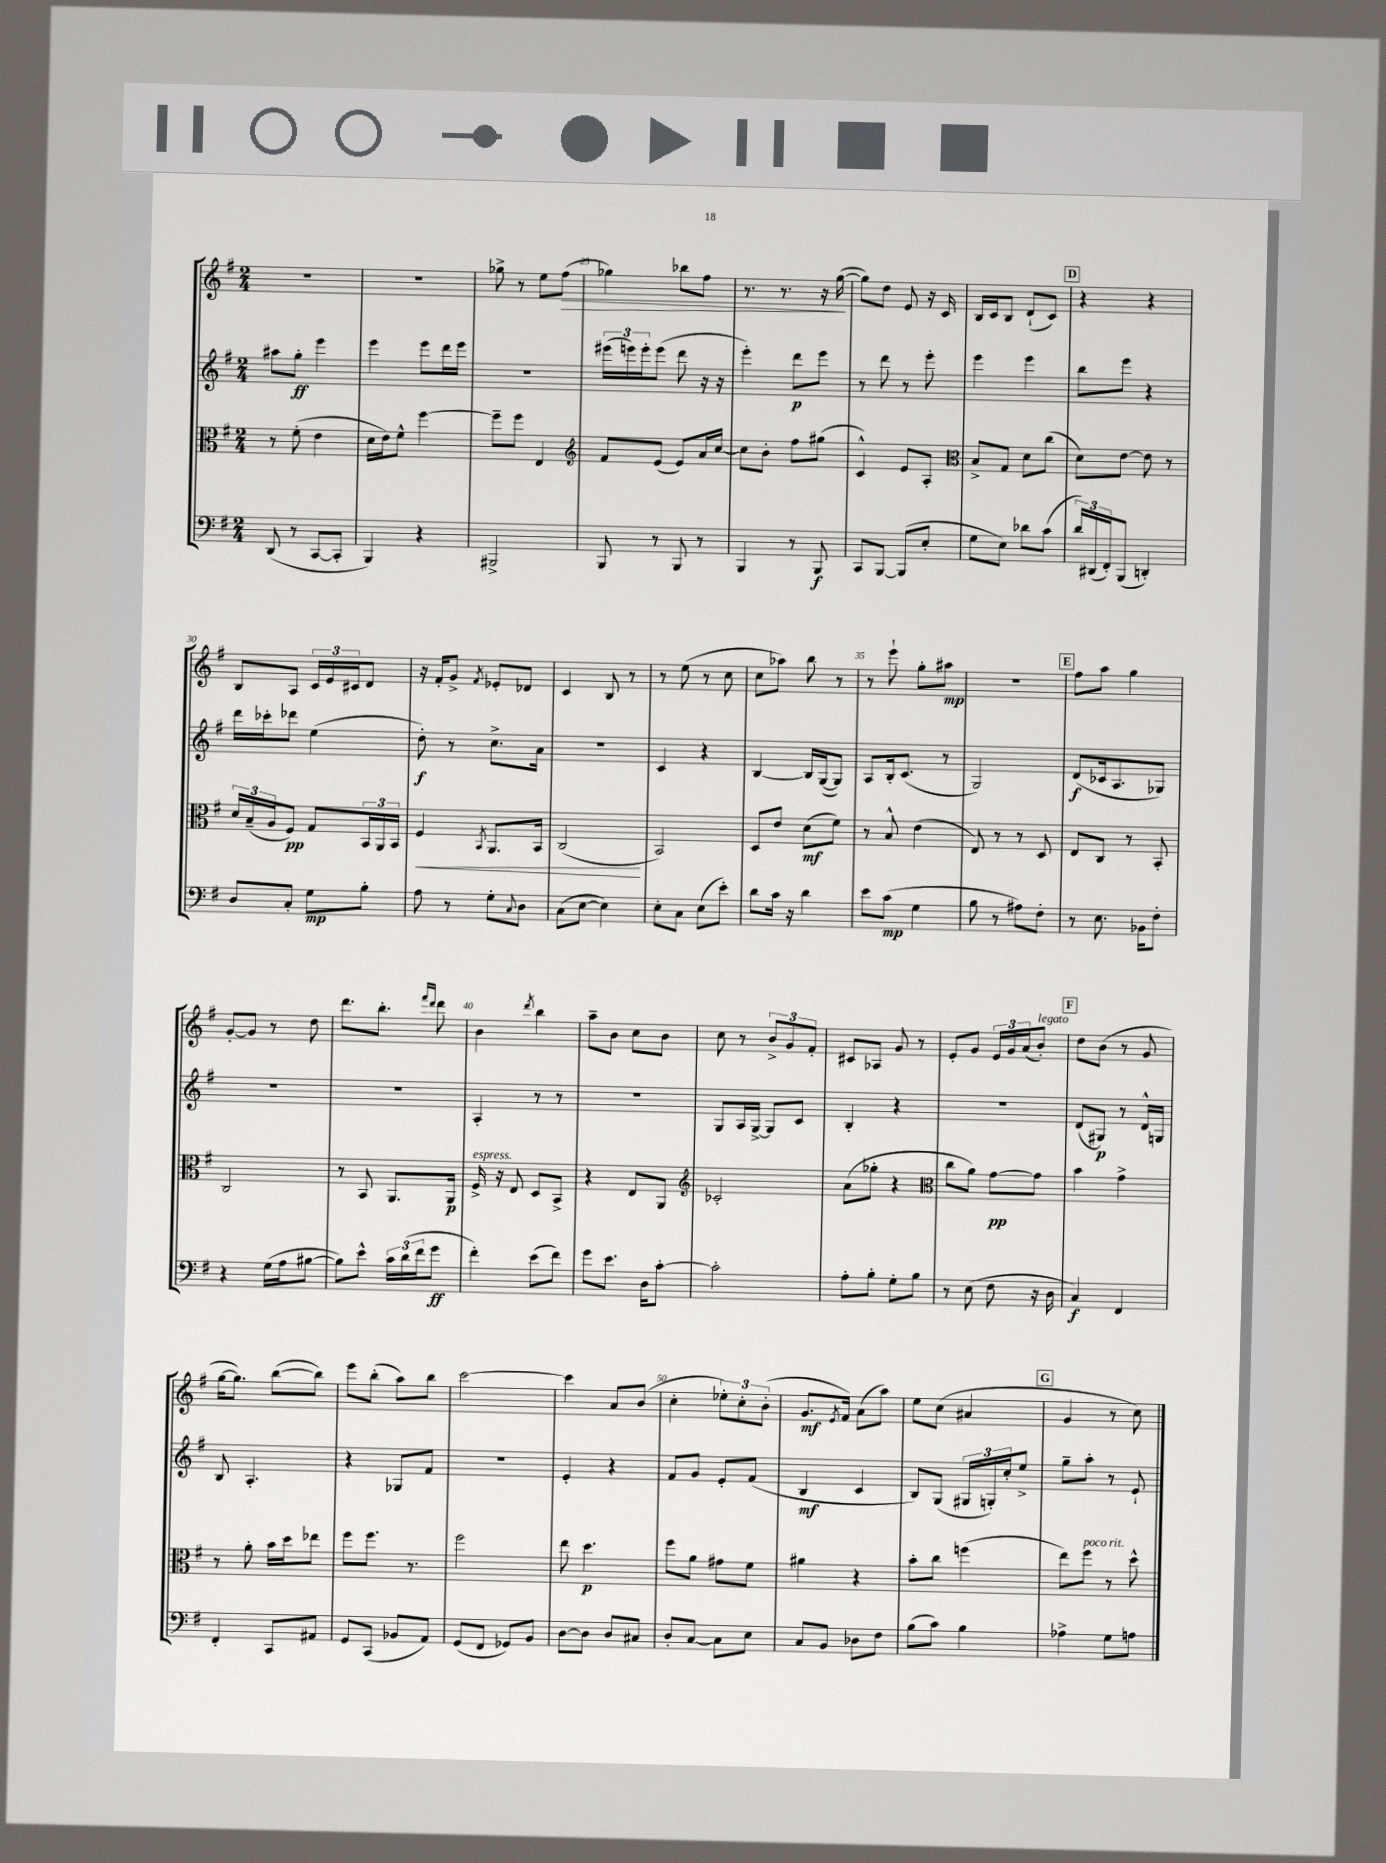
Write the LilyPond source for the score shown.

<<
\new StaffGroup <<
\new Staff = "s0" {
    \clef treble \key g \major \numericTimeSignature \time 2/4
    R2 |
    r2 |
    ges''8-> r8 e''8 fis''8\>( |
    ges''4) bes''8 fis''8 |
    r8. r8. r16 g''16~\!( |
    g''8) d''8 e'8 r16 c'16 |
    b16 c'16 b8 d'8-!( c'8) |
    \mark \markup { \box "D" } r4 r4 |
    b8 a8 \tuplet 3/2 { c'16 e'16 cis'16 } d'8 |
    r16 fis'16-. g'8-> \acciaccatura { fis'8 } ees'8-. des'8 |
    c'4 b8 r8 |
    r8 e''8( r8 c''8 |
    c''8 aes''8) b''8 r8 |
    r8 e'''8-! g''8-. ais''8\mp |
    r2 |
    \mark \markup { \box "E" } fis''8 a''8 g''4 |
    g'8~-. g'8 r8 d''8 |
    d'''8. b''8.-. \grace { fis'''16 d'''16 } d'''8 |
    b'4 \acciaccatura { d'''8 } b''4 |
    a''8-- b'8 c''8 b'8 |
    c''8 r8 \tuplet 3/2 { b'8-> g'8 fis'8-. } |
    cis'8 aes8 g'8 r8 |
    e'8-. g'8 \tuplet 3/2 { e'16 g'16 a'16( } b'8-.^\markup { \italic "legato" }) |
    \mark \markup { \box "F" } d''8 b'8( r8 g'8 |
    g''16~ g''8.) b''8~( b''8) |
    e'''8 b''8-.( a''8) b''8 |
    c'''2~ |
    c'''4 a'8 b'8( |
    c''4-. \tuplet 3/2 { ees''8-.) c''8-. b'8-.( } |
    g'8.\mf \acciaccatura { e'8 } fis'16) a'8( a''8) |
    e''8 c''8( ais'4 |
    \mark \markup { \box "G" } g'4 r8 c''8) \bar "|." |
}
\new Staff = "s1" {
    \clef treble \key g \major \numericTimeSignature \time 2/4
    ais''8 g''8-.\ff e'''4 |
    e'''4 e'''8 d'''16 e'''16 |
    r2 |
    \tuplet 3/2 { eis'''16( e'''16) e'''16-. } e'''8( d'''8 r16 r16 |
    e'''4-.) d'''8\p e'''8 |
    r8 d'''8 r8 e'''8-. |
    e'''4 e'''4 |
    \mark \markup { \box "D" } b''8 e'''8 r4 |
    d'''16 ces'''16-. des'''8 e''4( |
    d''8-.\f) r8 c''8.-> a'16 |
    r2 |
    c'4 r4 |
    b4~ b16 g16~( g8) |
    a8 b16-. c'8.( r8 |
    g2) |
    \mark \markup { \box "E" } d'8\f( ces'16 a8. ges8) |
    R2 |
    R2 |
    a4-. r8 r8 |
    r2 |
    g8 a16 g16~-> g8 c'8 |
    b4-. r4 |
    r2 |
    \mark \markup { \box "F" } d'8( gis8\p) r8 d'16-^ g16 |
    b8 a4.-. |
    r4 ges8 fis'8 |
    r2 |
    e'4-. r4 |
    fis'8 g'8 e'8-. fis'8( |
    b4\mf c'4 |
    b8) g8( \tuplet 3/2 { gis16 g16-.) c''16-. } e''8-> |
    \mark \markup { \box "G" } g''8-- a''8-. r8 e'8-! \bar "|." |
}
\new Staff = "s2" {
    \clef alto \key g \major \numericTimeSignature \time 2/4
    r8 fis'8-.( e'4 |
    d'16 e'16) fis'8-^ fis''4~ |
    fis''8-- fis''8 e4 |
    \clef treble fis'8 e'8( e'8) a'16 c''16~ |
    c''8 b'8-. fis''8 gis''8( |
    c'4-^) e'8 a8-. |
    \clef alto b8-> g8 d'8 c''8( |
    \mark \markup { \box "D" } d'8) e'8~ e'8 r8 |
    \tuplet 3/2 { d'16 b16--( a16 } fis8\pp) g8 \tuplet 3/2 { b,16 a,16 b,16 } |
    fis4\< \acciaccatura { b,8 } a,8. b,16 |
    c2\!( |
    b,2) |
    d8 e'8 d'8\mf( fis'8) |
    r8 b8-^ e'4( |
    e8) r8 r8 d8 |
    \mark \markup { \box "E" } e8 c8 r8 b,8-. |
    c2 |
    r8 b,8 a,8. a,16\p |
    fis16->^\markup { \italic "espress." } r16 e8 d8 b,8-> |
    r4 e8 a,8 |
    \clef treble ces'2-. |
    a'8( ges''8-. r4 |
    \clef alto c''8 a'8) g'8~\pp g'8 |
    \mark \markup { \box "F" } b'4 g'4-> |
    r8 a'8-. b'16 d''16 ees''8 |
    fis''8 fis''8. r8. |
    fis''2 |
    e''8 d''4.\p |
    fis''8 a'8 gis'8 fis'8 |
    ais'4 r4 |
    b'8-. c''8 f''4( |
    \mark \markup { \box "G" } e''8) fis''8^\markup { \italic "poco rit." } r8 d''8-^ \bar "|." |
}
\new Staff = "s3" {
    \clef bass \key g \major \numericTimeSignature \time 2/4
    d,8( r8 c,8~ c,8-. |
    b,,4) r4 |
    bis,,2-> |
    b,,8 r8 b,,8 r8 |
    b,,4 r8 b,,8\f |
    c,8 b,,8~ b,,8( e8-. |
    g8 e8) des'8 c'8( |
    \mark \markup { \box "D" } \tuplet 3/2 { d'16) dis,16( fis,16-.) } b,,8( d,4-.) |
    d8 c8-. g8\mp b8-. |
    a8 r8 g8-. \appoggiatura { c8 } d8 |
    c8( e8~ e4) |
    e8-. c8 e8( e'8-.) |
    d'8 c'16 r16 d'4 |
    e'8 c'8\mp( g4 |
    b8 r8 ais8) fis8-. |
    \mark \markup { \box "E" } r8 e8. bes,16 fis8-. |
    r4 g16( a16 bis8~ |
    bis8) e'8-^ \tuplet 3/2 { c'16 d'16( fis'16 } g'8\ff |
    fis'4-.) e'8( fis'8) |
    g'8 e'8. d16 c'8~-. |
    c'2-. |
    a8-. b8-. g8-. b8 |
    r8 e8( fis8 r16 d16 |
    \mark \markup { \box "F" } c4\f) fis,4 |
    fis,4-. c,8 ais,8 |
    g,8 c,8( bes,8 a,8) |
    g,8( fis,8 ges,8) b,8 |
    d8~ d8 d8 cis8 |
    d8-. c8~ c8 e8 |
    c8 b,8 des8 fis8 |
    b8( c'8) b4 |
    \mark \markup { \box "G" } aes4-> g8 a8 \bar "|." |
}
>>
>>
\layout { \context { \Score currentBarNumber = #22 \override BarNumber.break-visibility = ##(#f #t #t) barNumberVisibility = #(every-nth-bar-number-visible 5) } }
